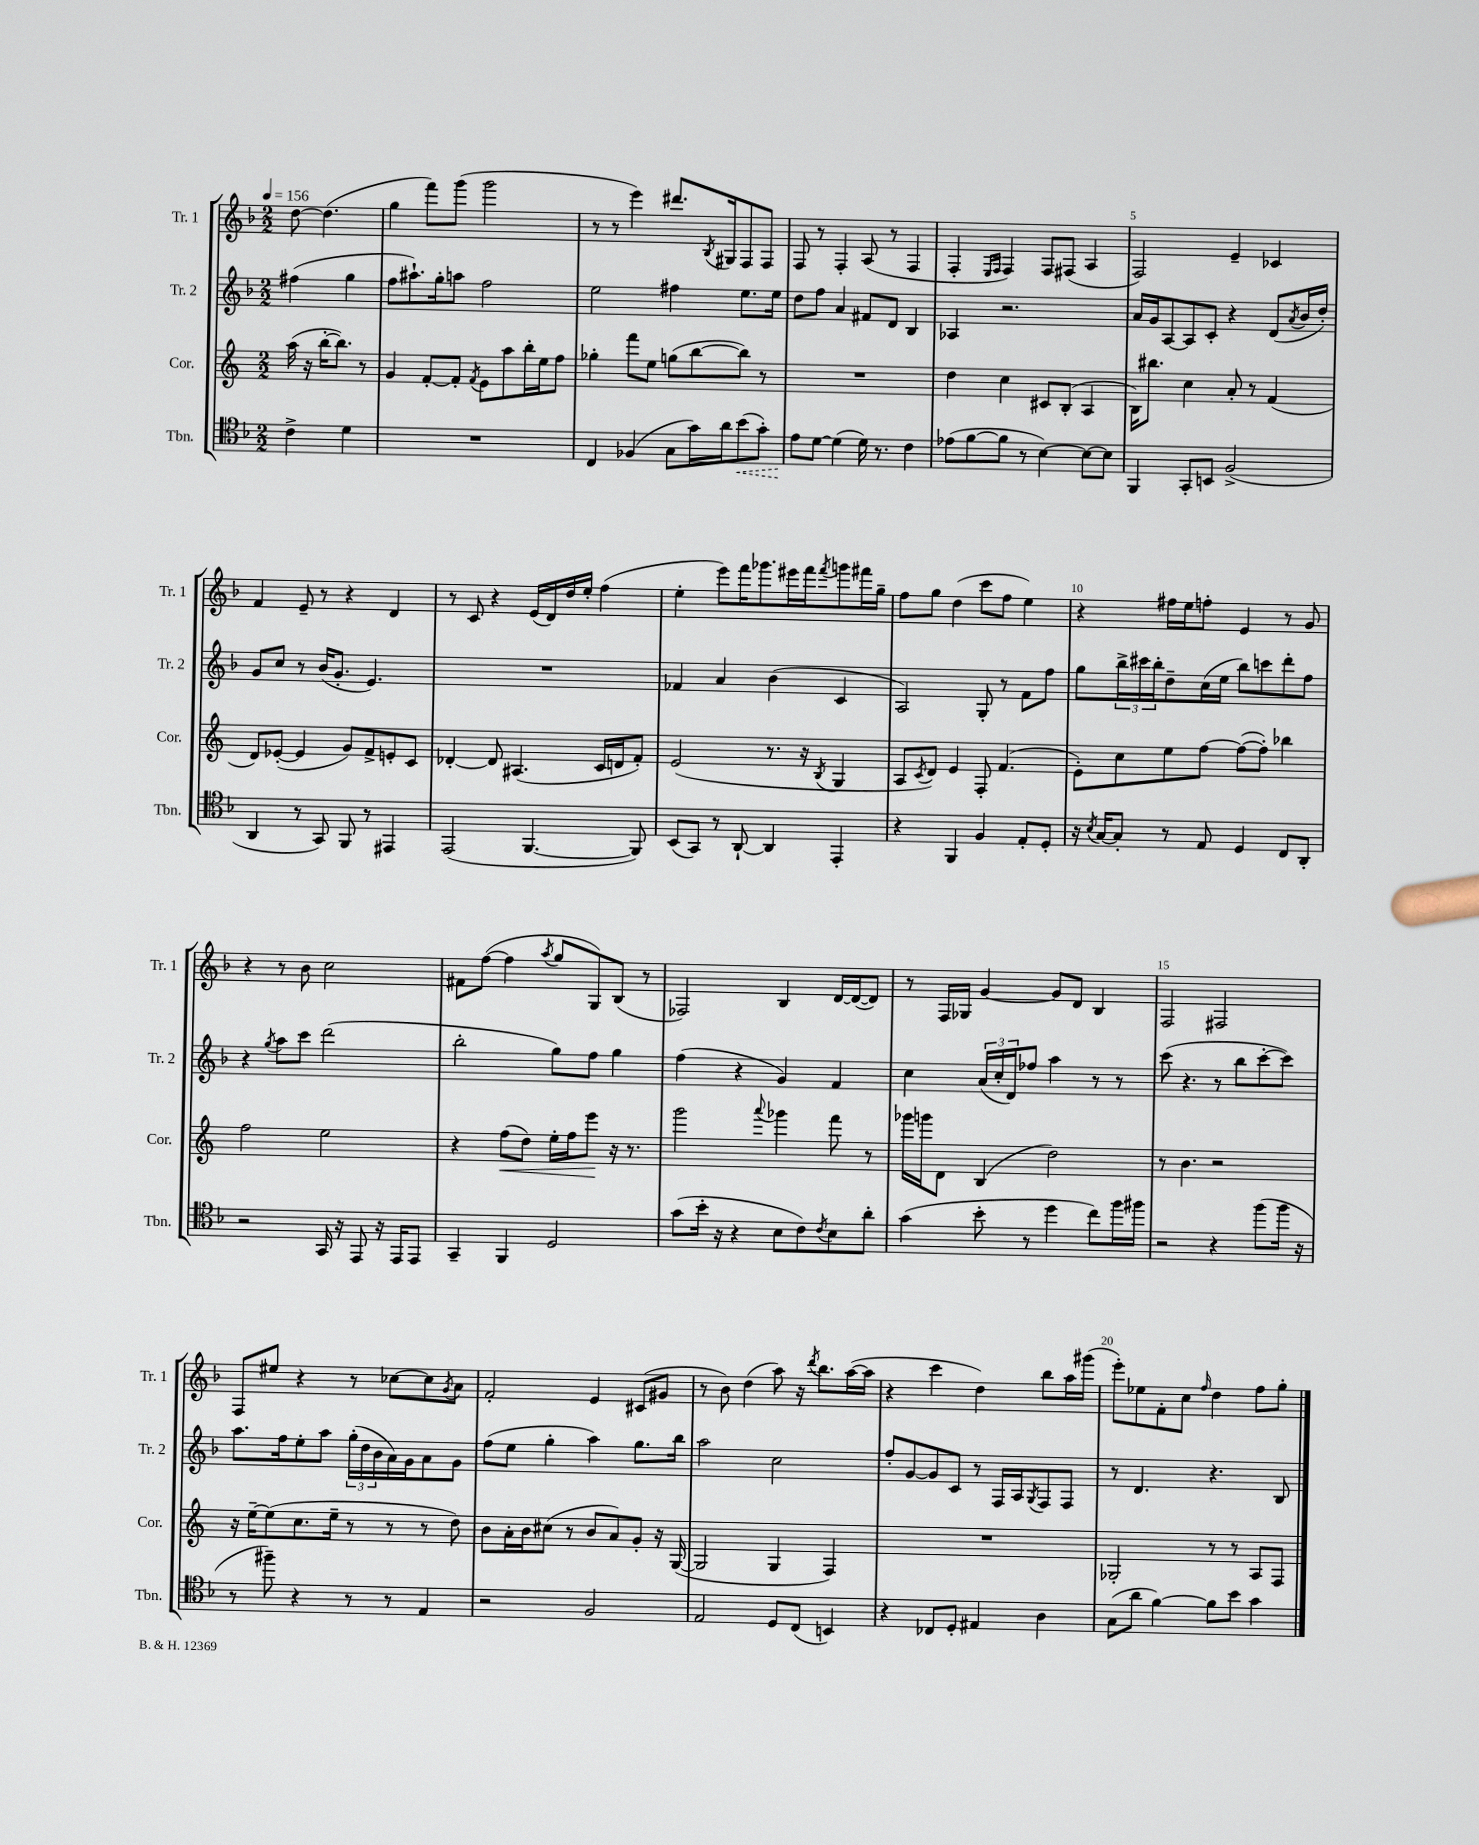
<<
\new StaffGroup <<
\new Staff = "s0" \with { instrumentName = "Tr. 1" shortInstrumentName = "Tr. 1" } {
    \clef treble \key f \major \numericTimeSignature \time 2/2 \partial 2 \tempo 4 = 156
    d''8~ d''4.( |
    g''4 f'''8) g'''8( g'''2 |
    r8 r8 e'''4) dis'''8. \acciaccatura { bes8 } gis16 f8 f8 |
    f8 r8 f4-. a8( r8 f4 |
    f4-. \grace { e16 f16 } f4) f8 fis8( a4 |
    f2) e'4-- ces'4 |
    f'4 e'8-- r8 r4 d'4 |
    r8 c'8 r4 e'16( d'16) d''16 e''16-. f''4( |
    e''4-. e'''8) f'''16 ges'''8. eis'''16 f'''16 \acciaccatura { f'''8 } g'''8 fis'''16 g''16-- |
    f''8 g''8 d''4( c'''8 f''8 e''4) |
    r4 fis''16 e''16 f''8-. e'4 r8 g'8 |
    r4 r8 bes'8 c''2 |
    fis'8 f''8~( f''4 \acciaccatura { a''8 } g''8 g8) bes8( r8 |
    fes2) bes4 d'16~ d'16~( d'8) |
    r8 f16 ges16 g'4~ g'8 d'8 bes4 |
    f2 fis2 |
    f8 eis''8 r4 r8 ces''8~ ces''8 \acciaccatura { g'8 } a'8 |
    f'2-. e'4 cis'8( gis'8 |
    r8 bes'8) d''4( a''8) r16 \acciaccatura { d'''8 } bes''8. a''16~( a''16 |
    r4 c'''4 d''4) bes''8 a''16 gis'''16( |
    e'''8-.) ees''8 f'8-. c''8 \grace { f''16 } d''4 f''8 g''8-. \bar "|." |
}
\new Staff = "s1" \with { instrumentName = "Tr. 2" shortInstrumentName = "Tr. 2" } {
    \clef treble \key f \major \numericTimeSignature \time 2/2 \partial 2
    fis''4( g''4 |
    f''8 ais''8.-!) g''16-. a''8 f''2 |
    e''2 fis''4 e''8. e''16 |
    d''8 f''8 a'4 fis'8 d'8 bes4 |
    aes4 r2. |
    a'16 g'16 a8~ a8 c'8-. r4 d'8( \acciaccatura { a'8 } bes'16 d''16-.) |
    g'8 c''8 r8 bes'16( g'8.-. e'4.) |
    R1 |
    fes'4 a'4 bes'4( c'4 |
    a2) g8-. r8 f'8 f''8 |
    g''8 \tuplet 3/2 { bes''16-> cis'''16 bes''16-. } d''8-- c''16( e''16 bes''8) c'''8 d'''8-. f''8 |
    r4 \acciaccatura { g''8 } a''8 c'''8 d'''2( |
    bes''2-. g''8) f''8 g''4 |
    f''4( r4 g'4) f'4 |
    c''4 \tuplet 3/2 { a'16( c''16-. d'16) } fes''8 a''4 r8 r8 |
    c'''8( r4. r8 bes''8 c'''8~-. c'''8) |
    a''8. f''16 e''8-. a''8 \tuplet 3/2 { g''16-.( d''16 bes'16 } a'16) g'16 a'8 g'8 |
    f''8( e''8 g''4-. a''4) g''8. bes''16 |
    a''2 c''2 |
    f''8-. g'8~ g'8 c'8 r8 f16 a16 \acciaccatura { g8 } f8 f8 |
    r8 d'4. r4. bes8 \bar "|." |
}
\new Staff = "s2" \with { instrumentName = "Cor." shortInstrumentName = "Cor." } {
    \clef treble \key c \major \numericTimeSignature \time 2/2 \partial 2
    a''16( r16 b''16~-. b''8.) r8 |
    g'4 f'8~-. f'8-. \acciaccatura { f'8 } e'8 a''8 b''16-. e''16 f''8 |
    ges''4-. f'''8 e''8 g''8( b''8~ b''8) r8 |
    R1 |
    d''4 c''4 cis'8 b8-.( a4 |
    b16) bis''8. c''4 a'8-. r8 f'4( |
    d'8) ees'8~-.( ees'4 g'8) f'8-> e'8-. c'8 |
    des'4~-. des'8 ais4.( c'16 d'16 f'8-.) |
    e'2( r8. r16 \acciaccatura { b8 } g4 |
    a8 \acciaccatura { c'8 } d'8) e'4 f8-. f'4.( |
    e'8-.) c''8 e''8 f''8~ f''8~( f''8-.) bes''4 |
    f''2 e''2 |
    r4 f''8\<( d''8) e''16-. f''16 e'''8\! r16 r8. |
    g'''2 \appoggiatura { a'''8 } ges'''4 f'''8 r8 |
    ges'''16 g'''16 d'8 b4( d''2) |
    r8 b'4. r2 |
    r16 e''16~-- e''8( c''8. e''16-- r8 r8 r8 d''8) |
    b'8 a'16-. b'16 cis''8( r8 b'8 a'8) g'8-. r16 g16~( |
    g2 g4 f4) |
    R1 |
    ges2-. r8 r8 a8 f8 \bar "|." |
}
\new Staff = "s3" \with { instrumentName = "Tbn." shortInstrumentName = "Tbn." } {
    \clef tenor \key f \major \numericTimeSignature \time 2/2 \partial 2
    c'4-> d'4 |
    R1 |
    c4 fes4( g8 g'16) a'16 \once \override Hairpin.style = #'dashed-line bes'8\<( g'8-.) |
    e'8\! d'8~ d'4( d'16) r8. c'4 |
    ees'8( f'8~ f'8 r8 bes4~) bes8~ bes8 |
    f,4 g,8-. b,8 f2->( |
    a,4 r8 g,8) f,8 r8 eis,4 |
    e,2( f,4.~ f,8) |
    bes,8( g,8) r8 a,8~-! a,4 e,4-. |
    r4 f,4 f4 e8-. d8-. |
    r16 \acciaccatura { bes8 } g16~ g8-. r8 e8 d4 c8 a,8-. |
    r2 g,16 r16 e,8 r16 e,16 e,8 |
    g,4-- f,4 d2 |
    g'8( bes'16-. r16 r4 bes8 c'8) \acciaccatura { c'8 } bes8 a'8-. |
    g'4( bes'8-. r8 d''4 c''8) f''16 fis''16 |
    r2 r4 f''8( f''16 r16 |
    r8 fis''8--) r4 r8 r8 e4 |
    r2 f2 |
    e2 d8 c8( b,4) |
    r4 ces8 d8-. eis4 a4 |
    g8( a'8 f'4~) f'8 bes'8 g'4 \bar "|." |
}
>>
>>
\layout { \context { \Score \override BarNumber.break-visibility = ##(#f #t #t) barNumberVisibility = #(every-nth-bar-number-visible 5) } }
